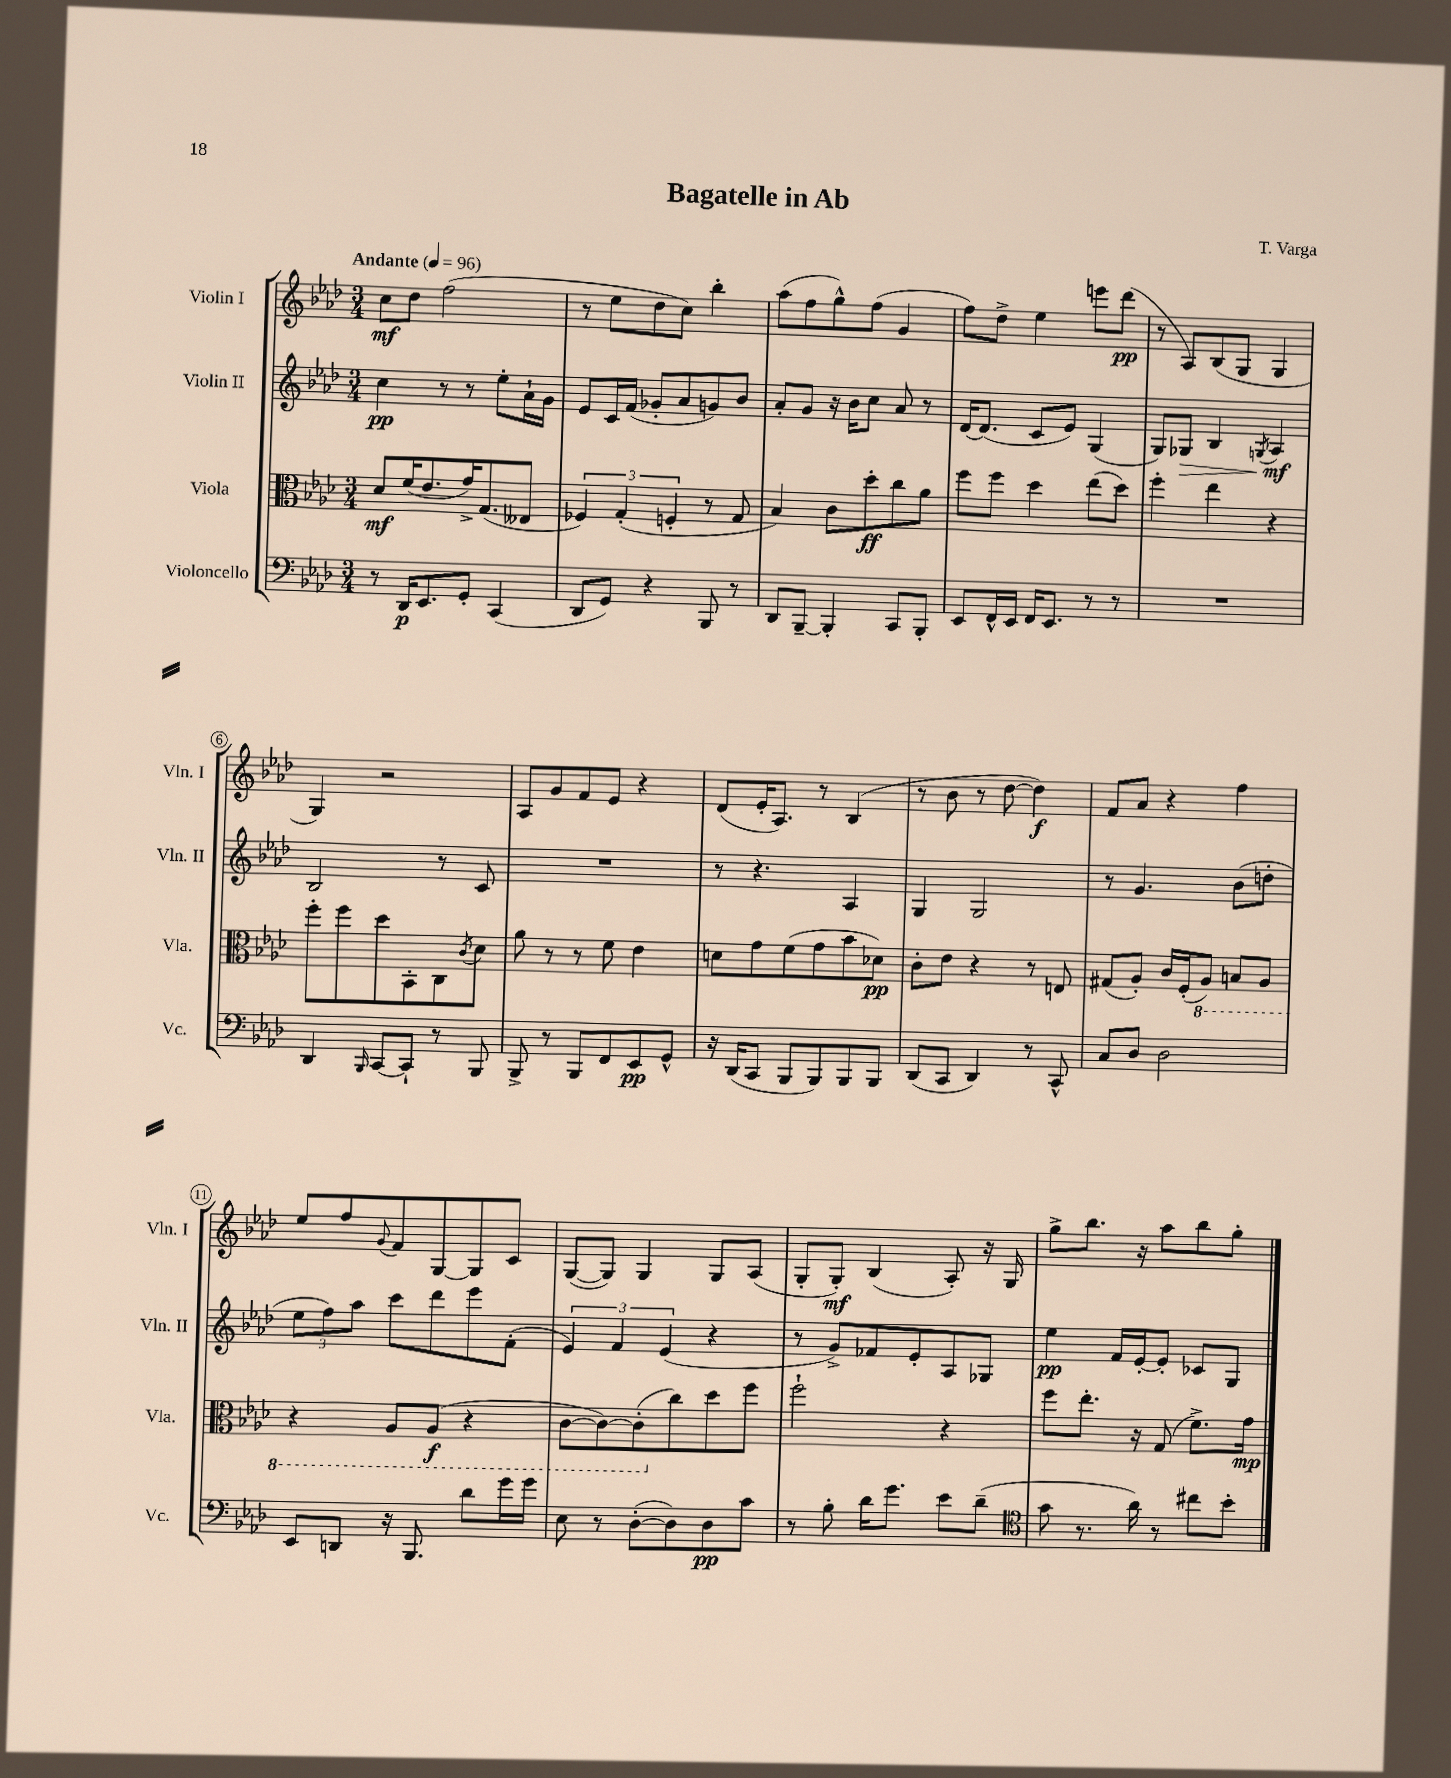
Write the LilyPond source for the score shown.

\header { title = "Bagatelle in Ab" composer = "T. Varga" }
<<
\new StaffGroup <<
\new Staff = "s0" \with { instrumentName = "Violin I" shortInstrumentName = "Vln. I" } {
    \clef treble \key aes \major \numericTimeSignature \time 3/4 \tempo "Andante" 4 = 96
    c''8\mf des''8 f''2( |
    r8 ees''8 des''8 c''8) bes''4-. |
    aes''8( f''8 g''8-^) f''8( g'4 |
    f''8) des''8-> ees''4 e'''8 des'''8\pp( |
    r8 aes8) bes8( g8 g4 |
    g4) r2 |
    aes8 g'8 f'8 ees'8 r4 |
    des'8( ees'16-. aes8.) r8 bes4( |
    r8 bes'8 r8 des''8~ des''4\f) |
    f'8 aes'8 r4 f''4 |
    ees''8 f''8 \appoggiatura { g'8 } f'8 g8~ g8 c'8 |
    g8~( g8) g4 g8 aes8( |
    g8-. g8-.\mf) bes4( aes8-.) r16 g16 |
    g''8-> bes''8. r16 aes''8 bes''8 g''8-. \bar "|." |
}
\new Staff = "s1" \with { instrumentName = "Violin II" shortInstrumentName = "Vln. II" } {
    \clef treble \key aes \major \numericTimeSignature \time 3/4
    c''4\pp r8 r8 ees''8-. aes'16-! g'16 |
    ees'8 c'16 f'16( ges'8-. aes'8 g'8) bes'8 |
    aes'8-. g'8 r16 bes'16 c''8 aes'8 r8 |
    des'16~ des'8.( c'8 ees'8) g4( |
    g8) ges8\> bes4 \acciaccatura { g8 } aes4\mf\! |
    bes2 r8 c'8 |
    R2. |
    r8 r4. aes4 |
    g4 g2 |
    r8 g'4. bes'8( d''8-. |
    \tuplet 3/2 { ees''8 f''8) aes''8 } c'''8 des'''8 ees'''8 f'8-.( |
    \tuplet 3/2 { ees'4) f'4 ees'4( } r4 |
    r8 g'8->) fes'8 ees'8-. aes8 ges8 |
    ees''4\pp f'16 ees'16~-. ees'8-. ces'8 g8 \bar "|." |
}
\new Staff = "s2" \with { instrumentName = "Viola" shortInstrumentName = "Vla." } {
    \clef alto \key aes \major \numericTimeSignature \time 3/4
    des'8\mf f'16( ees'8. g'16->) g8.( eeses8 |
    \tuplet 3/2 { fes4) g4-.( f4-. } r8 g8 |
    bes4) c'8 des''8-.\ff c''8 aes'8 |
    f''8 f''8 des''4 ees''8( des''8) |
    f''4-. ees''4 r4 |
    f''8-. f''8 des''8 bes,8-. c8 \acciaccatura { c'8 } des'8 |
    aes'8 r8 r8 f'8 ees'4 |
    d'8 g'8 f'8( g'8 bes'8 des'8\pp) |
    c'8-. ees'8 r4 r8 e8 |
    gis8( aes8-.) c'16 f16-.( \ottava #-1 aes,8) b,8 aes,8 |
    r4 aes,8 aes,8\f( r4 |
    c8~ c8~) c8-.( \ottava #0 c''8) des''8 f''8 |
    f''2-! r4 |
    f''8 ees''8.-. r16 g8( f'8.->) g'16\mp \bar "|." |
}
\new Staff = "s3" \with { instrumentName = "Violoncello" shortInstrumentName = "Vc." } {
    \clef bass \key aes \major \numericTimeSignature \time 3/4
    r8 des,16\p ees,8. g,8-. c,4( |
    des,8 g,8) r4 bes,,8 r8 |
    des,8 bes,,8~-- bes,,4-. c,8 bes,,8-. |
    ees,8 f,16-^ ees,16 f,16 ees,8. r8 r8 |
    R2. |
    des,4 \grace { bes,,16 } c,8~ c,8-! r8 bes,,8 |
    bes,,8-> r8 bes,,8 f,8 ees,8\pp g,8-^ |
    r16 des,16( c,8 bes,,8 bes,,8) bes,,8 bes,,8 |
    des,8( c,8 des,4) r8 c,8-^ |
    c8 des8 des2 |
    ees,8 d,8 r16 bes,,8. des'8 g'16 g'16 |
    ees8 r8 des8~-.( des8) des8\pp c'8 |
    r8 bes8-. des'16 g'8. ees'8 des'8--( |
    \clef tenor g'8 r8. aes'16) r8 cis''8 bes'8-. \bar "|." |
}
>>
>>
\layout { \context { \Score \override BarNumber.stencil = #(make-stencil-circler 0.1 0.3 ly:text-interface::print) } }
